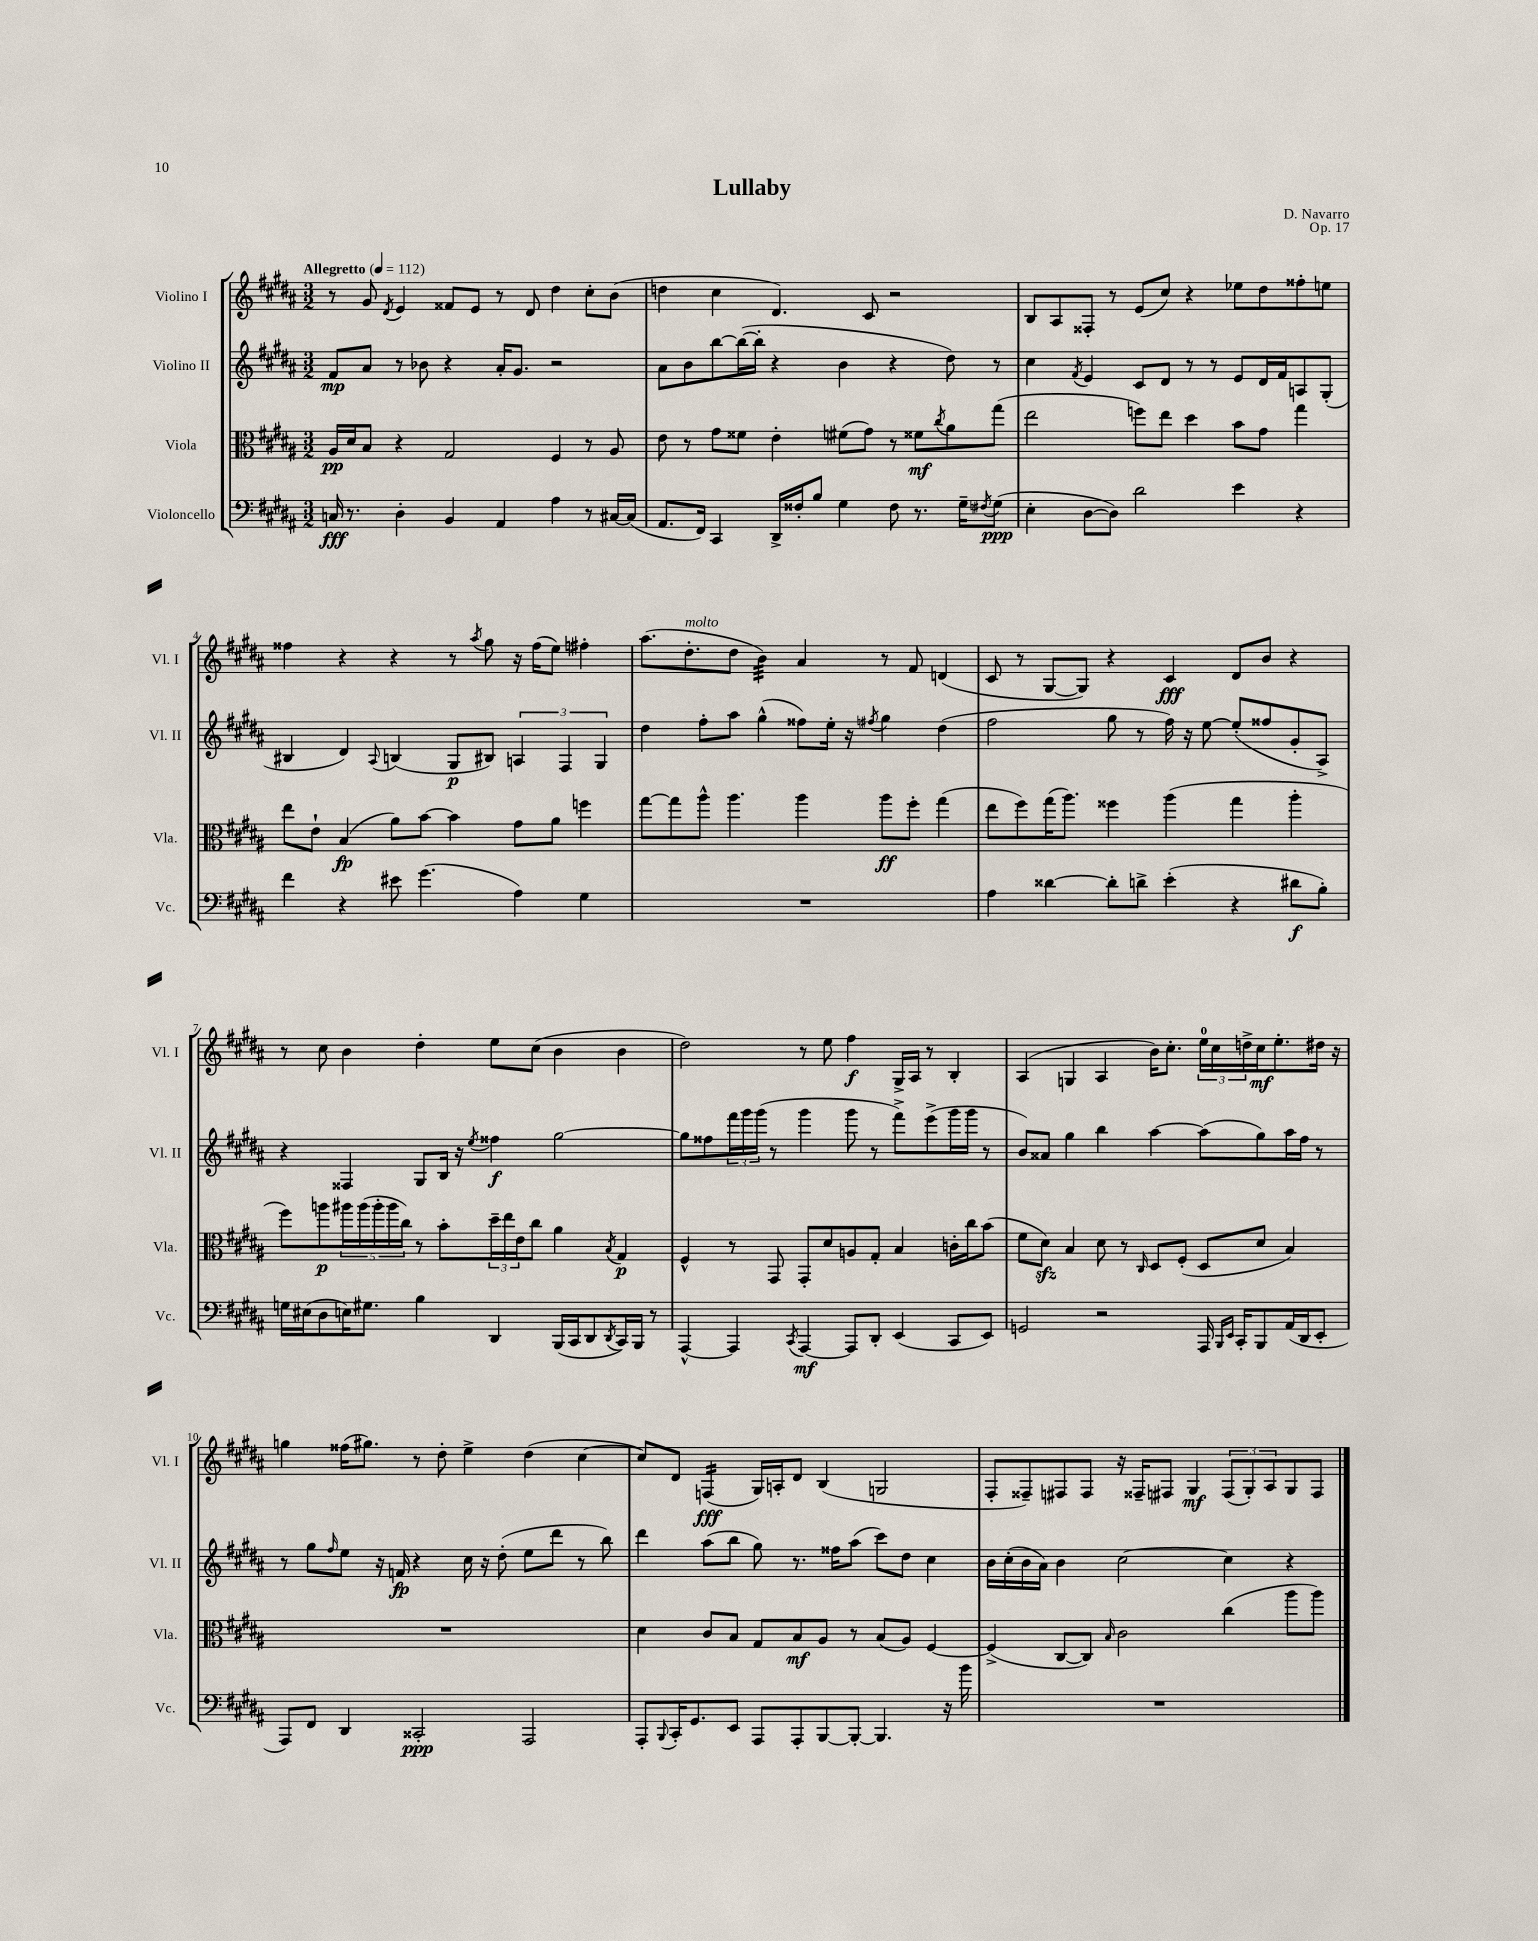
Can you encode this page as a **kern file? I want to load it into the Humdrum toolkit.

**kern	**kern	**kern	**kern
*staff4	*staff3	*staff2	*staff1
*clefF4	*clefC3	*clefG2	*clefG2
*k[f#c#g#d#a#]	*k[f#c#g#d#a#]	*k[f#c#g#d#a#]	*k[f#c#g#d#a#]
*M3/2	*M3/2	*M3/2	*M3/2
*MM112	*MM112	*MM112	*MM112
16C	16A#	8f#	8r
8.r	16d#	.	.
.	8B	8a#	8g#
.	.	.	8qd#
4D#'	4r	8r	4e
.	.	8b-	.
4BB	2G#	4r	8f##
.	.	.	8e
4AA#	.	16a#'	8r
.	.	8.g#	.
.	.	.	8d#
4A#	4F#	2r	4dd#
8r	8r	.	8cc#'
[16C#	8A#	.	(8b
(16C#]	.	.	.
=	=	=	=
8.AA#	8e	8a#	4dd
.	8r	8b	.
16FF#)	.	.	.
4CC#	8g#	[8bb	4cc#
.	8f##	(16bb_	.
.	.	16bb']	.
16DD#^	4e'	4r	4.d#)
16F##'	.	.	.
8B	.	.	.
4G#	(8f#	4b	.
.	8g#)	.	8c#
8F##	8r	4r	2r
8.r	8f##	.	.
.	8qcc#	.	.
.	8a#	8dd#)	.
16G#~	.	.	.
8qF#	.	.	.
(8G#	(8gg#	8r	.
=	=	=	=
4E'	2ee	4cc#	8B
.	.	.	8A#
.	.	8qf#	.
[8D#	.	4e	8F##'
8D#])	.	.	8r
2d#	8ff)	8c#	(8e
.	8ee	8d#	8cc#)
.	4dd#	8r	4r
.	.	8r	.
4e	8b	8e	8ee-
.	8g#	16d#	8dd#
.	.	16f#	.
4r	4gg#	8A	8ff##'
.	.	(8G#'	8ee
=	=	=	=
4f#	8ee	4B#	4ff##
.	8e`	.	.
4r	(4B	4d#)	4r
.	.	8qqA#	.
8e#	8a#)	(4B	4r
(4.g#	[8b	.	.
.	4b]	8G#	8r
.	.	.	8qaa#
.	.	8B#)	8gg#
4A#)	8g#	6A	16r
.	.	.	(16ff##
.	8a#	.	8ee)
.	.	6F#	.
4G#	4ff	.	4ff#'
.	.	6G#	.
=	=	=	=
1.r	[8gg#	4dd#	(8.aa#
.	8gg#]	.	.
.	.	.	8.dd#'
.	8aa#^^	8ff#'	.
.	4.aa#	8aa#	8dd#
.	.	(4gg#^^	4b)
.	4aa#	8ff##)	4a#
.	.	16ee'	.
.	.	16r	.
.	.	8qff#	.
.	8aa#	4gg#	8r
.	8ff#'	.	8f#
.	(4gg#	(4dd#	(4d
=	=	=	=
4A#	8ee	2ff#	8c#
.	8ff#)	.	8r
[4d##	(16gg#	.	[8G#
.	8.aa#)	.	.
.	.	.	8G#])
8d##']	4ff##	8gg#	4r
8d^	.	8r	.
(4e'	(4aa#	16ff#)	4c#
.	.	16r	.
.	.	[8ee	.
4r	4gg#	(8ee']	8d#
.	.	8ff##	8b
8d#	4aa#'	8g#'	4r
8B')	.	8A#^)	.
=	=	=	=
16G	8ff#)	4r	8r
(16E#	.	.	.
8D#	8aa	.	8cc#
16E)	20aa#	4F##	4b
.	(20aa#	.	.
8.G#	.	.	.
.	20aa#'	.	.
.	20aa#	.	.
.	20cc#)	.	.
4B	8r	8G#	4dd#'
.	8b'	16B	.
.	.	16r	.
.	.	8qee	.
4DD#	24dd#~	4ff##	8ee
.	24ee	.	.
.	24e	.	.
.	8cc#	.	(8cc#
(16BBB	4a#	[2gg#	4b
16CC#	.	.	.
8DD#	.	.	.
8qDD#	8qB	.	.
16CC#)	4G#	.	4b
16BBB	.	.	.
8r	.	.	.
=	=	=	=
[4AAA#^^	4F#^^	8gg#]	2dd#)
.	.	8ff##	.
4AAA#]	8r	24fff#	.
.	.	24ggg#	.
.	.	(24ggg#	.
.	8GG#	8r	.
8qCC#	.	.	.
[4AAA#	8GG#'	4ggg#	8r
.	8d#	.	8ee
8AAA#]	8A	8ggg#	4ff#
8DD#'	8G#'	8r	.
(4EE	4B	8fff#^)	16G#^
.	.	.	16A#
.	.	(8eee^	8r
8CC#	16c'	16ggg#	4B'
.	16cc#	16ggg#	.
8EE)	(8b	8r	.
=	=	=	=
2GG	8f#	8b)	(4A#
.	8d#)	8a##	.
.	4B	4gg#	4G
2r	8d#	4bb	4A#
.	8r	.	.
.	16qqC#	.	.
.	8D#	[4aa#	16b)
.	.	.	8.cc#'
.	(8F#'	.	.
16AAA#	8D#	(8aa#]	24ee
.	.	.	24cc#
16qqBBB	.	.	.
16qqEE	.	.	.
16CC#'	.	.	.
.	.	.	24dd^
8BBB	8d#	8gg#)	16cc#
.	.	.	8.ee'
(16AA#	4B)	16aa#	.
16DD#	.	16ff#	.
8EE'	.	8r	16dd#
.	.	.	16r
=	=	=	=
8AAA#)	1.r	8r	4gg
8FF#	.	8gg#	.
.	.	16qqff#	.
4DD#	.	8ee	(16ff##
.	.	.	8.gg#)
.	.	16r	.
.	.	16f	.
2CC##'	.	4r	8r
.	.	.	8dd#'
.	.	16cc#	4ee^
.	.	16r	.
.	.	(8dd#'	.
2AAA#	.	8ee	(4dd#
.	.	8ddd#	.
.	.	8r	[4cc#
.	.	8bb)	.
=	=	=	=
8AAA#'	4d#	4ddd#	8cc#])
8qqBBB	.	.	.
16CC#'	.	.	8d#
8.GG#	.	.	.
.	8c#	(8aa#	(4F
8EE	8B	8bb	.
8AAA#	8G#	8gg#)	16G#)
.	.	.	16A'
8AAA#'	8B	8.r	8d#
[8BBB	8A#	.	(4B
.	.	16ff##	.
8BBB'_	8r	(8aa#	.
4.BBB]	(8B	8ccc#)	2G
.	8A#)	8dd#	.
.	[4F#	4cc#	.
16r	.	.	.
16b	.	.	.
=	=	=	=
1.r	(4F#^]	16b	8F#'
.	.	(16cc#'	.
.	.	16b	8F##~)
.	.	16a#)	.
.	[8C#	4b	8F#
.	8C#])	.	8F#
.	16qqB	.	.
.	2c#	[2cc#	16r
.	.	.	16F##~
.	.	.	8F#
.	.	.	4G#
.	(4cc#	4cc#]	(12F#
.	.	.	12G#')
.	.	.	12A#
.	8aa#	4r	8G#
.	8aa#)	.	8F#
==	==	==	==
*-	*-	*-	*-
